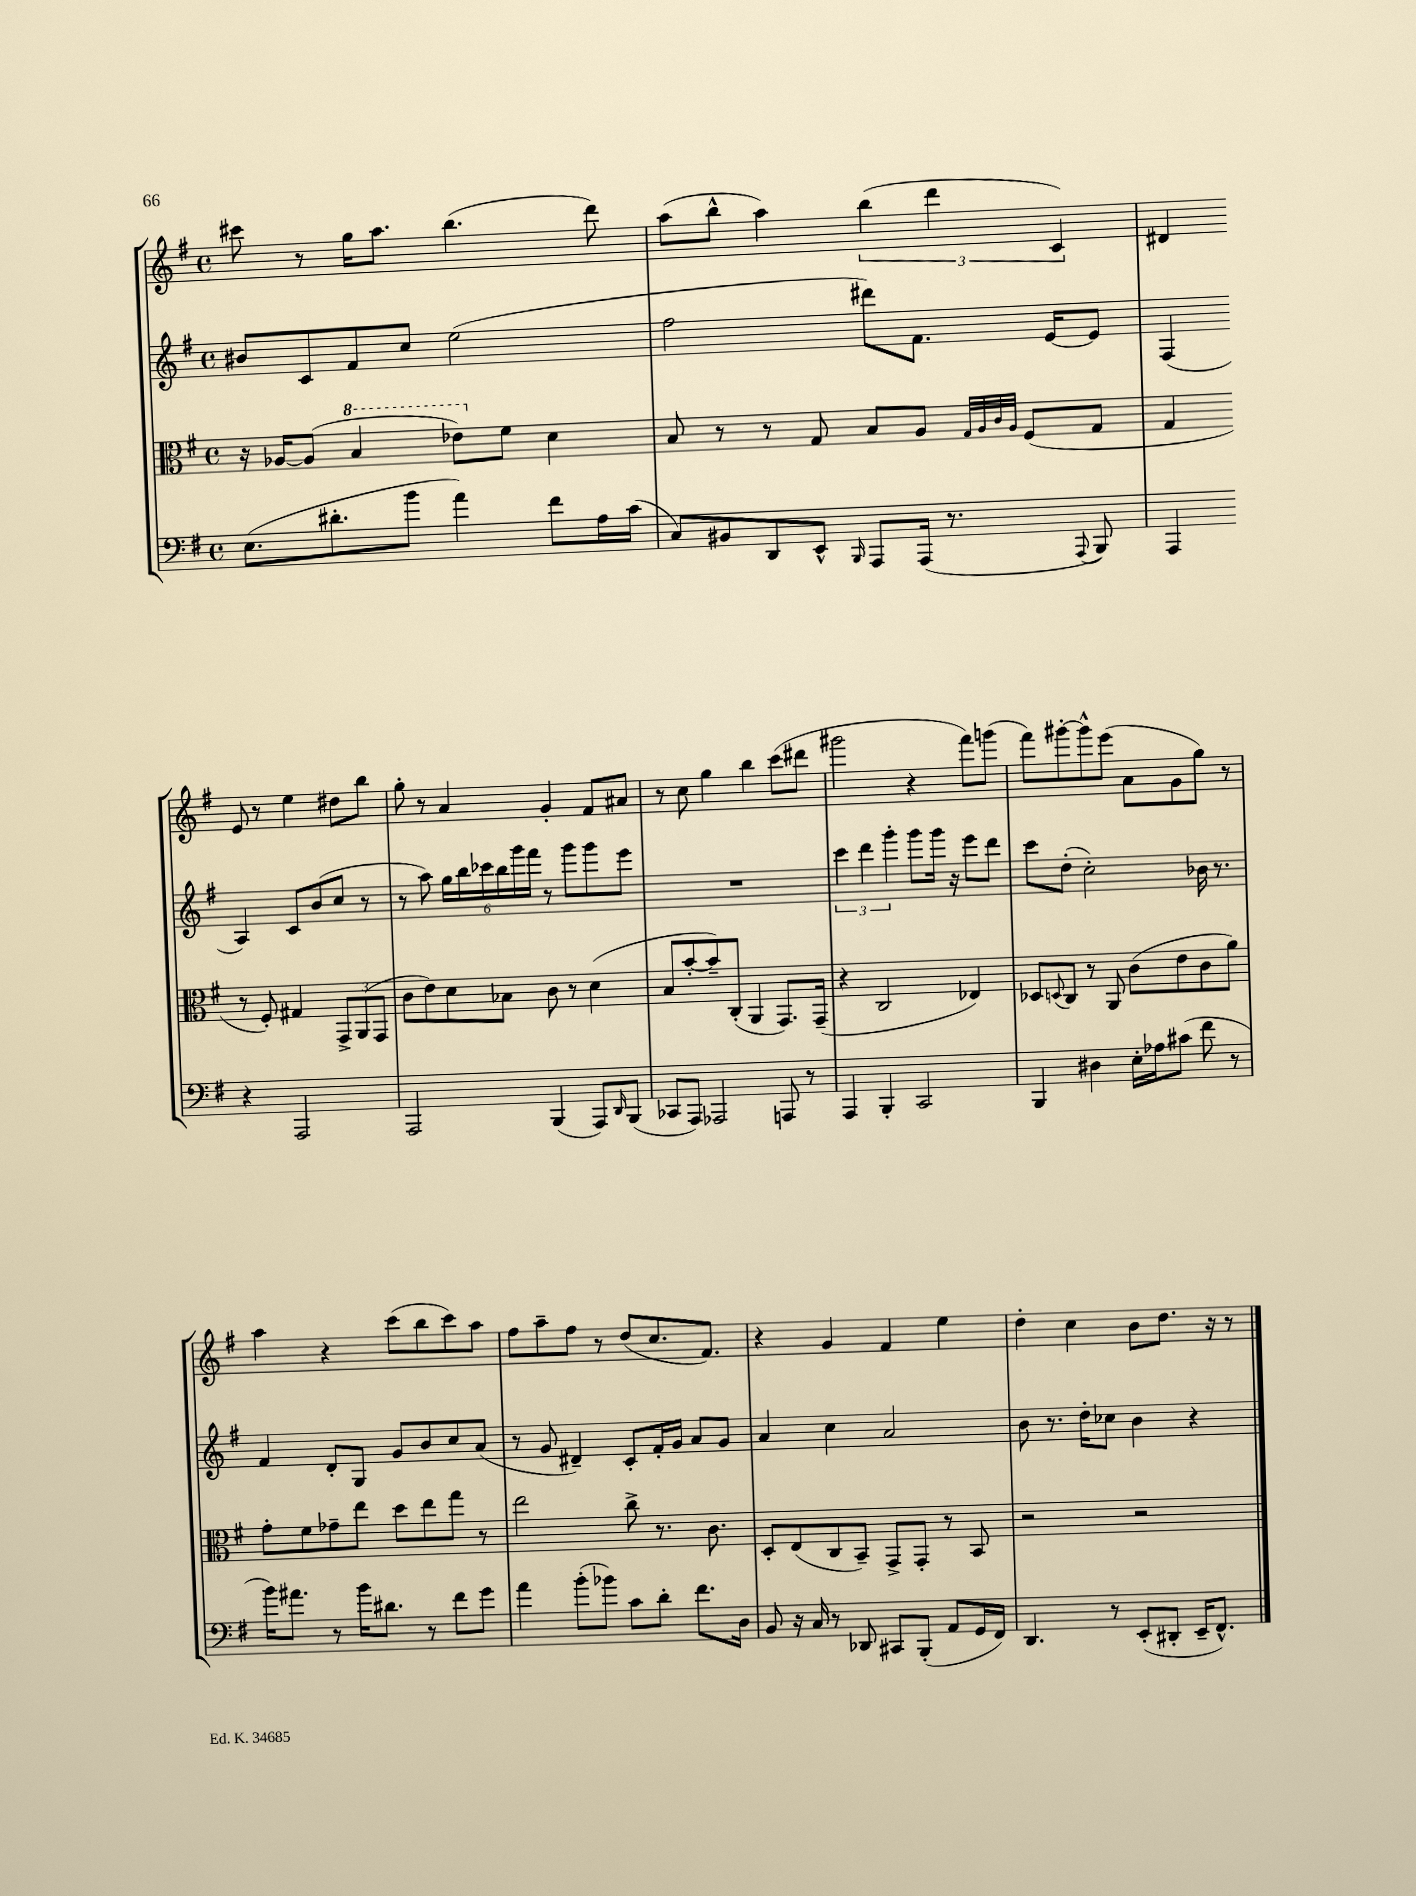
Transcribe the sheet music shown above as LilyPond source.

<<
\new StaffGroup <<
\new Staff = "s0" {
    \clef treble \key g \major \defaultTimeSignature \time 4/4
    cis'''8 r8 g''16 a''8. b''4.( d'''8) |
    a''8( b''8-^ a''4) \tuplet 3/2 { b''4( d'''4 c'4) } |
    dis'4 e'8 r8 e''4 dis''8 b''8 |
    g''8-. r8 a'4 g'4-. fis'8 ais'8 |
    r8 c''8 g''4 b''4 c'''8( dis'''8 |
    gis'''2 r4 fis'''8) g'''8( |
    fis'''8) gis'''8~-. gis'''8-^ e'''8( a'8 g'8 g''8) r8 |
    a''4 r4 c'''8( b''8 c'''8) a''8 |
    fis''8 a''8-- fis''8 r8 d''8( c''8. fis'8.) |
    r4 g'4 fis'4 e''4 |
    d''4-. c''4 b'8 d''8. r16 r8 \bar "|." |
}
\new Staff = "s1" {
    \clef treble \key g \major \defaultTimeSignature \time 4/4
    bis'8 c'8 fis'8 c''8 e''2( |
    fis''2 dis'''8) fis'8. e'16~ e'8 |
    fis4( a4) c'8 b'8( c''8 r8 |
    r8 a''8) \tuplet 6/4 { g''16 b''16 ces'''16 b''16 g'''16 fis'''16 } r8 g'''8 g'''8 e'''8 |
    R1 |
    \tuplet 3/2 { c'''4 d'''4 g'''4-. } g'''8 g'''16 r16 e'''8 d'''8 |
    c'''8 d''8-.( c''2-.) bes'16 r8. |
    fis'4 d'8-. g8 g'8 b'8 c''8 a'8( |
    r8 g'8 dis'4--) c'8-. fis'16-. g'16 a'8 g'8 |
    a'4 c''4 a'2 |
    b'8 r8. d''16-. ces''8 b'4 r4 \bar "|." |
}
\new Staff = "s2" {
    \clef alto \key g \major \defaultTimeSignature \time 4/4
    r16 aes16~ aes8( \ottava #1 b'4 ees''8) \ottava #0 fis'8 d'4 |
    b8 r8 r8 g8 b8 a8 \grace { g32 a32 c'32 a32 } fis8( g8 |
    g4 r8 fis8-.) gis4 \tuplet 3/2 { g,8-> a,8( g,8 } |
    c'8 e'8) d'8 bes8 c'8 r8 d'4( |
    b8 b'8~-. b'8--) c8-.( a,4 g,8.) g,16--( |
    r4 c2 ees4) |
    des8 \appoggiatura { d8 } c8 r8 a,8 c'8( e'8 c'8 a'8) |
    g'8-. fis'8 ges'8-- e''8 d''8 e''8 g''8 r8 |
    e''2 c''8-> r8. c'8. |
    d8-. e8( c8 b,8--) g,8-> g,8-. r8 b,8 |
    r2 r2 \bar "|." |
}
\new Staff = "s3" {
    \clef bass \key g \major \defaultTimeSignature \time 4/4
    e8.( dis'8.-. b'8 a'4) fis'8 a16 c'16( |
    c8) bis,8 d,8 e,8-^ \grace { b,,16 } a,,8 a,,16( r8. \appoggiatura { a,,8 } b,,8) |
    a,,4 r4 a,,2 |
    a,,2 b,,4( a,,8) \grace { d,16 } b,,8( |
    ces,8 a,,8) aes,,2 a,,8 r8 |
    a,,4 b,,4-. c,2 |
    b,,4 dis4 e16-. aes16 cis'8( fis'8 r8 |
    b'16) ais'8. r8 b'16 dis'8. r8 fis'8 g'8 |
    a'4 b'8-.( bes'8) c'8 d'8-. fis'8. d16 |
    b,8 r16 c16 r8 des,8 cis,8 b,,8-.( a,8 g,16 fis,16) |
    d,4. r8 e,8-.( dis,8-. e,16-- fis,8.-^) \bar "|." |
}
>>
>>
\layout { \context { \Score \remove "Bar_number_engraver" } }
